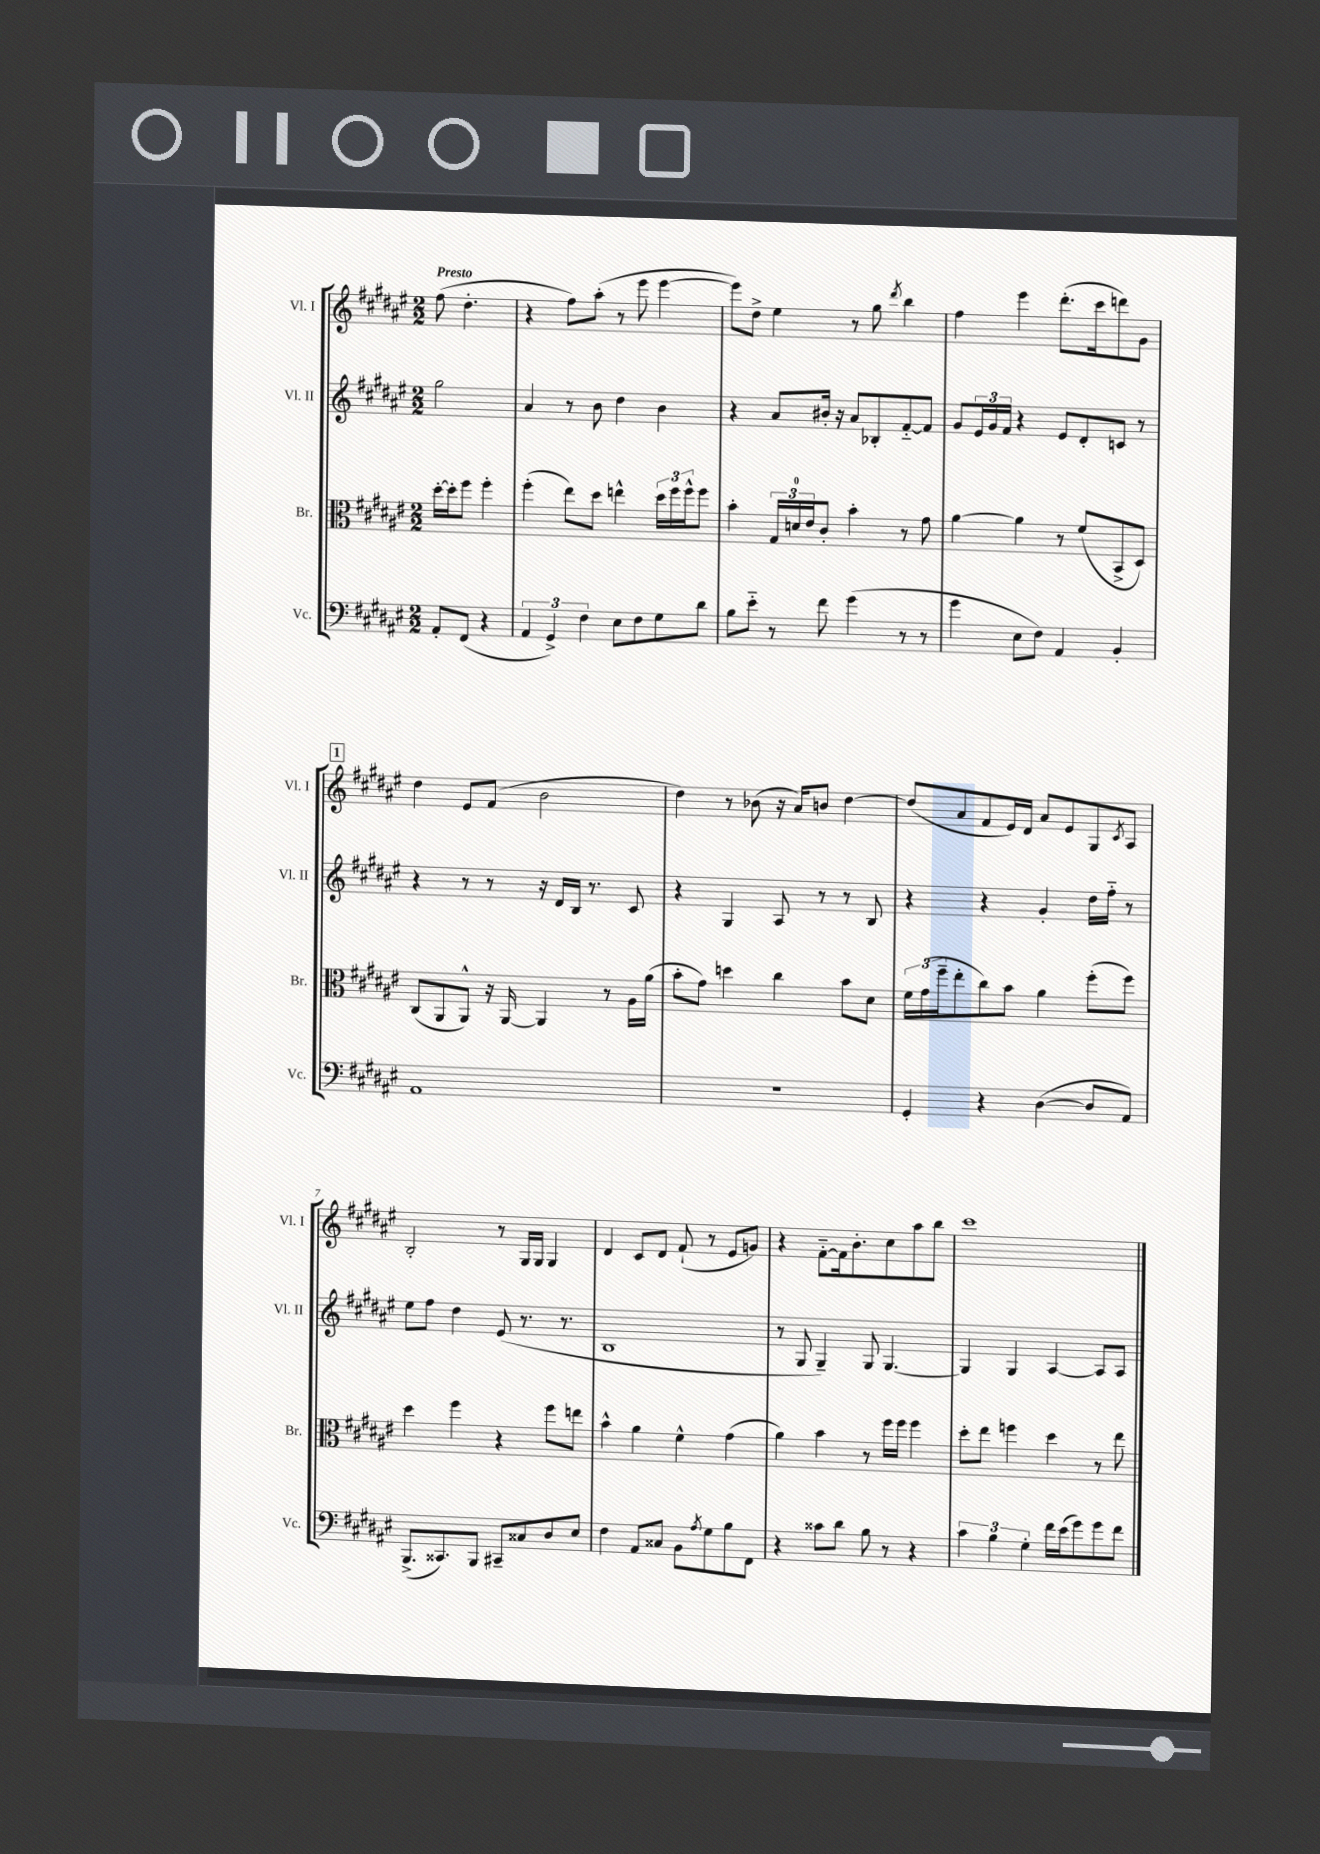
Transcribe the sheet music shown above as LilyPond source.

<<
\new StaffGroup <<
\new Staff = "s0" \with { instrumentName = "Vl. I" shortInstrumentName = "Vl. I" } {
    \clef treble \key fis \major \numericTimeSignature \time 2/2 \partial 2 \tempo "Presto"
    fis''8( dis''4.-. |
    r4 fis''8) ais''8-.( r8 eis'''8 eis'''4~ |
    eis'''8) dis''8-> eis''4 r8 gis''8 \acciaccatura { dis'''8 } b''4 |
    fis''4 eis'''4 dis'''8.-.( cis'''16 d'''8) gis'8 |
    \mark \markup { \box "1" } dis''4 eis'8 fis'8( b'2 |
    dis''4) r8 bes'8( r16 ais'16) b'8 dis''4~ |
    dis''8( ais'8 fis'8 eis'16) dis'16 ais'8 eis'8 gis8 \acciaccatura { cis'8 } ais8 |
    b2-. r8 gis16 gis16 gis4 |
    dis'4 cis'8 dis'8 fis'8-!( r8 eis'8 g'8) |
    r4 fis'8~-_ fis'16 b'8.-. cis''8 ais''8 b''8 |
    cis'''1 \bar "|." |
}
\new Staff = "s1" \with { instrumentName = "Vl. II" shortInstrumentName = "Vl. II" } {
    \clef treble \key fis \major \numericTimeSignature \time 2/2 \partial 2
    gis''2 |
    ais'4 r8 b'8 dis''4 b'4 |
    r4 ais'8 bis'16-. r16 ais'8 bes8-. fis'8~-_ fis'8 |
    gis'8 \tuplet 3/2 { eis'16 gis'16 fis'16 } r4 eis'8 dis'8-. c'8 r8 |
    \mark \markup { \box "1" } r4 r8 r8 r16 dis'16 b16 r8. cis'8 |
    r4 gis4 ais8 r8 r8 b8 |
    r4 r4 gis'4-. dis''16 fis''16-_ r8 |
    eis''8 fis''8 dis''4 eis'8( r8. r8. |
    b1 |
    r8 gis8 gis4--) gis8 gis4.~ |
    gis4 gis4 ais4~ ais8 ais8 \bar "|." |
}
\new Staff = "s2" \with { instrumentName = "Br." shortInstrumentName = "Br." } {
    \clef alto \key fis \major \numericTimeSignature \time 2/2 \partial 2
    dis''16~-. dis''16-. fis''8 fis''4-. |
    fis''4-.( eis''8) dis''8 e''4-^ \tuplet 3/2 { dis''16 fis''16 fis''16-^ } fis''8 |
    b'4-. \tuplet 3/2 { gis16 d'16-0 eis'16 } cis'8-. b'4-. r8 gis'8 |
    ais'4~ ais'4 r8 fis'8( b,8-> dis8) |
    \mark \markup { \box "1" } cis8( ais,8 ais,8-^) r16 ais,16~ ais,4 r8 ais16 ais'16( |
    b'8-. gis'8) d''4 cis''4 b'8 dis'8 |
    \tuplet 3/2 { fis'16 gis'16( fis''16-- } eis''8-. cis''8) b'8 ais'4 fis''8-.( fis''8) |
    dis''4 fis''4 r4 fis''8 e''8 |
    b'4-^ ais'4 fis'4-^ gis'4( |
    ais'4) b'4 r8 fis''16 fis''16 fis''4 |
    dis''8-. eis''8 f''4 dis''4 r8 eis''8 \bar "|." |
}
\new Staff = "s3" \with { instrumentName = "Vc." shortInstrumentName = "Vc." } {
    \clef bass \key fis \major \numericTimeSignature \time 2/2 \partial 2
    ais,8-. fis,8( r4 |
    \tuplet 3/2 { ais,4 gis,4->) fis4 } eis8 fis8 gis8 dis'8 |
    b8 eis'8-_ r8 fis'8 gis'4( r8 r8 |
    gis'4 eis8 fis8) ais,4 b,4-. |
    \mark \markup { \box "1" } ais,1 |
    r1 |
    gis,4-. r4 dis4~( dis8 ais,8) |
    b,,8.->( cisis,8.) b,,8 cis,8-- cisis8 dis8 eis8 |
    fis4 ais,8 cisis8 b,8 \acciaccatura { ais8 } gis8 b8 fis,8 |
    r4 cisis'8 dis'8 b8 r8 r4 |
    \tuplet 3/2 { cis'4 b4 gis4-. } fis'16 eis'16( gis'8) gis'8 fis'8 \bar "|." |
}
>>
>>
